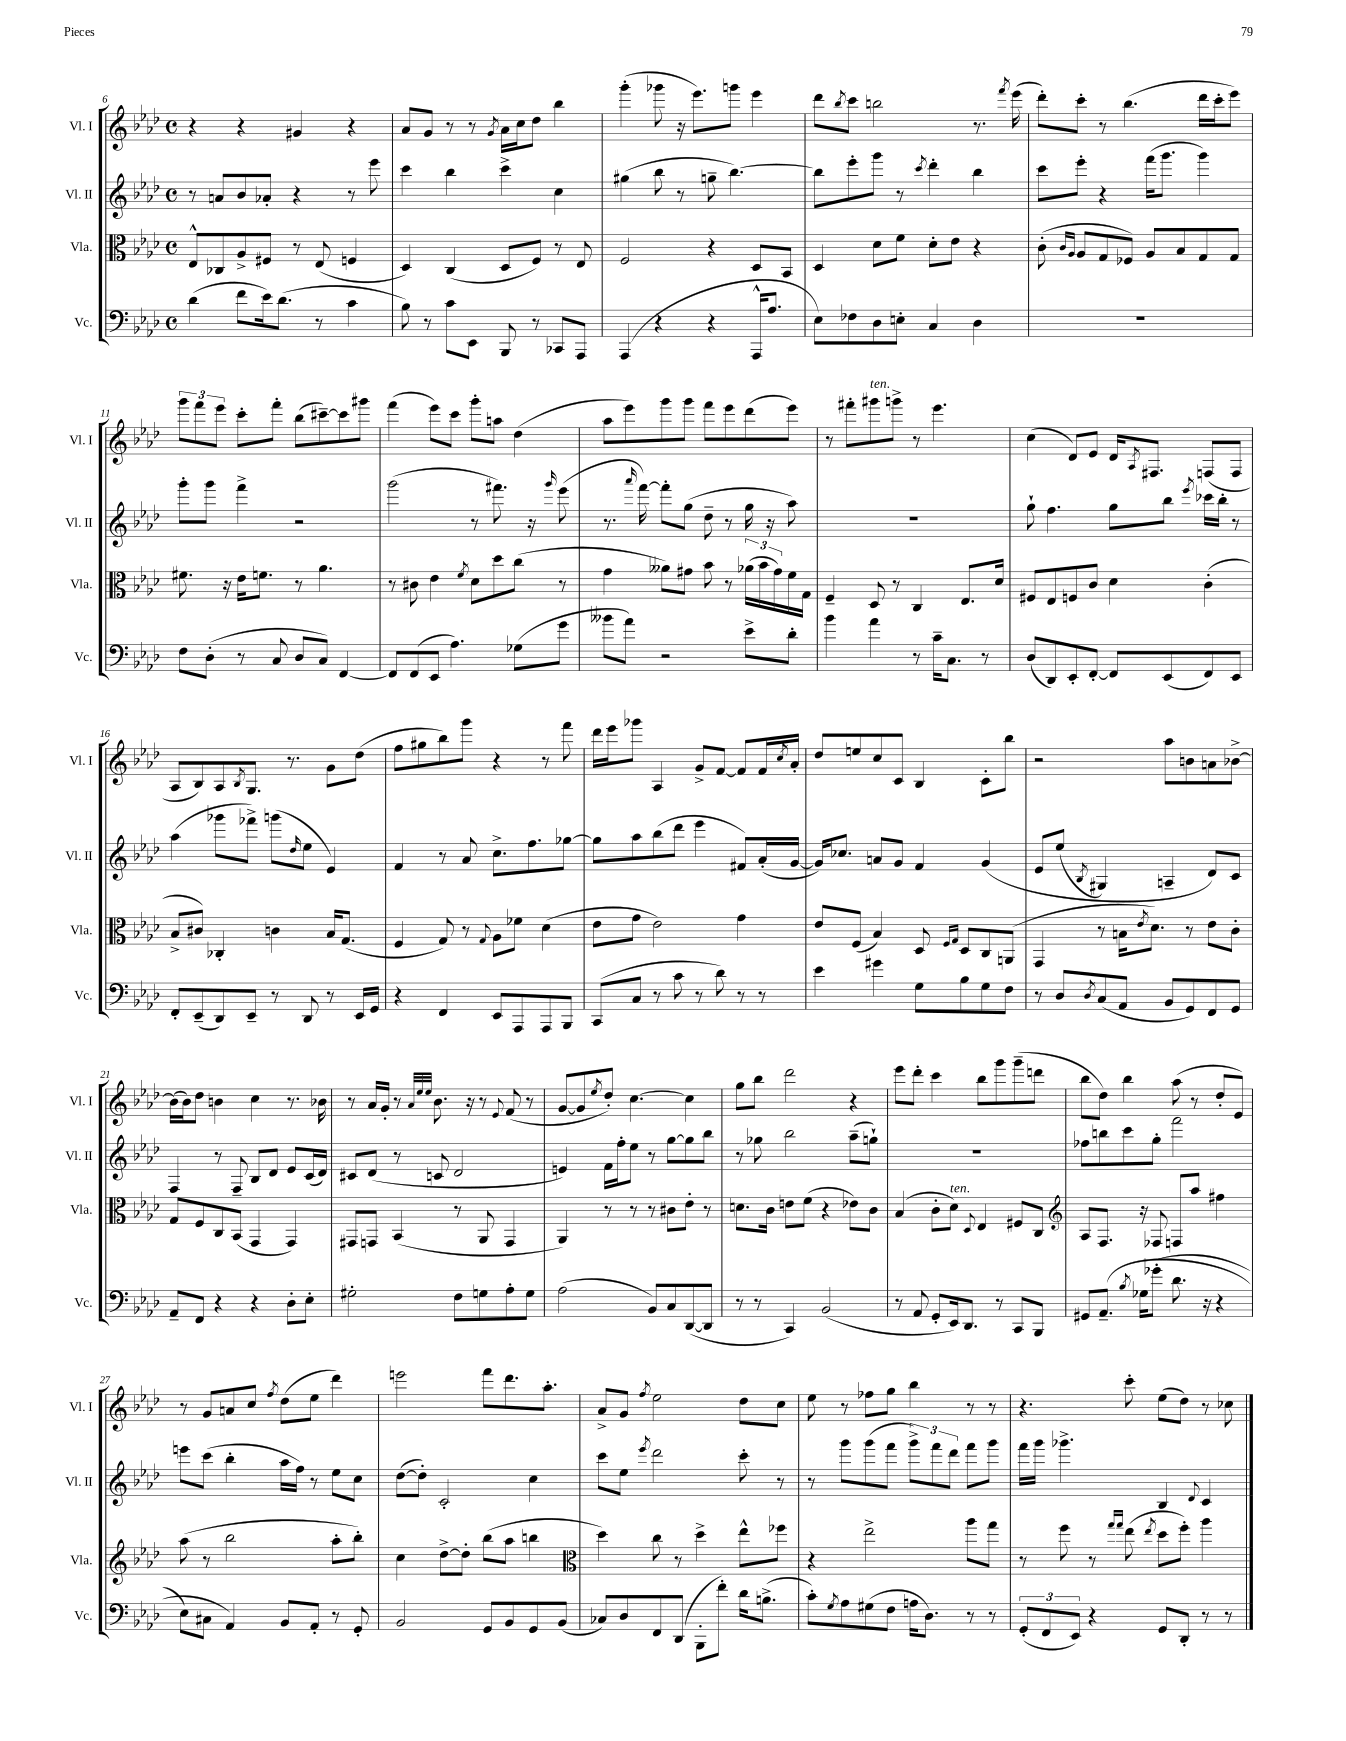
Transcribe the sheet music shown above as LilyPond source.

<<
\new StaffGroup <<
\new Staff = "s0" \with { instrumentName = "Vl. I" shortInstrumentName = "Vl. I" } {
    \clef treble \key aes \major \defaultTimeSignature \time 4/4
    r4 r4 gis'4 r4 |
    aes'8 g'8 r8 r8 \acciaccatura { g'8 } aes'16 c''16 des''8 bes''4 |
    g'''4-.( ges'''8 r16 ees'''8.) g'''8 ees'''4 |
    des'''8 \acciaccatura { bes''8 } c'''8 b''2 r8. \acciaccatura { f'''8 } ees'''16( |
    des'''8-.) c'''8-. r8 bes''4.( des'''16 c'''16-. ees'''8) |
    \tuplet 3/2 { g'''8 f'''8 ees'''8 } c'''8-. f'''8-. bes''8( cis'''8~--) cis'''8 gis'''8 |
    f'''4( ees'''8) c'''8 g'''8-. a''8 des''4( |
    aes''8 ees'''8) g'''8 g'''8 f'''8 ees'''8 des'''8( ees'''8) |
    r8 fis'''8-. gis'''8^\markup { \italic "ten." } g'''8-> r8 ees'''4. |
    c''4( des'8) ees'8 des'16 \acciaccatura { aes8 } fis8. f8( f8 |
    aes8 bes8) aes8 \acciaccatura { bes8 } g8. r8. g'8 des''8( |
    f''8 gis''8 bes''8) g'''8 r4 r8 f'''8 |
    des'''16 ees'''16 ges'''8 aes4 g'8-> f'8~ f'8 f'16 \acciaccatura { c''8 } aes'16-. |
    des''8 e''8 c''8 c'8 bes4 c'8-. bes''8 |
    r2 aes''8 b'8 a'8 bes'8~-> |
    bes'16( bes'16) des''8 b'4 c''4 r8. bes'16 |
    r8 aes'16 g'16-. r8 \grace { aes'32 ees''32 ees''32 } bes'8. r16 r8 \appoggiatura { ees'8 } f'8( r8 |
    g'8~ g'8 \acciaccatura { ees''8 } des''8-.) c''4.~ c''4 |
    g''8 bes''8 des'''2 r4 |
    ees'''8 des'''8-. c'''4 bes''8 g'''8 g'''8--( d'''8 |
    bes''8 des''8) bes''4 aes''8( r8 des''8-. ees'8) |
    r8 g'8 a'8 c''8 \acciaccatura { f''8 } des''8( ees''8 des'''4) |
    e'''2 f'''8 des'''8. aes''8.-. |
    aes'8-> g'8 \acciaccatura { f''8 } ees''2 des''8 c''8 |
    ees''8 r8 fes''8 g''8 bes''4 r8 r8 |
    r4. c'''8-. ees''8( des''8) r8 ces''8 \bar "|." |
}
\new Staff = "s1" \with { instrumentName = "Vl. II" shortInstrumentName = "Vl. II" } {
    \clef treble \key aes \major \defaultTimeSignature \time 4/4
    r8 a'8 bes'8 aes'8-. r4 r8 ees'''8 |
    c'''4 bes''4 c'''4-> c''4 |
    gis''4( bes''8 r8 g''8-- bes''4.~) |
    bes''8 ees'''8-. g'''8 r8 \acciaccatura { c'''8 } des'''4-. bes''4 |
    c'''8 ees'''8-. r4 f'''16( g'''8. g'''4) |
    g'''8-. g'''8 f'''4-> r2 |
    g'''2( r8 fis'''8.) r16 \grace { g'''16 } ees'''8( |
    r8. \grace { aes'''16 } f'''16~) f'''8-. g''8( des''8-- r8 g''16 r16 aes''8) |
    R1 |
    g''8-! f''4. g''8 bes''8 \acciaccatura { ees'''8 } ces'''16 bes''16-. r8 |
    aes''4( ges'''8 fes'''8->) g'''8( \grace { des''16 } ees''8 ees'4) |
    f'4 r8 aes'8 c''8.-> f''8. ges''8~ |
    ges''8 aes''8 bes''8( des'''8 ees'''4 fis'8) aes'16-.( g'16~ |
    g'16) ces''8. a'8 g'8 f'4 g'4\( |
    ees'8 ees''8( \acciaccatura { bes8 } gis4) a4-- des'8\) c'8 |
    f4 r8 f8-- bes8 des'8 ees'8 c'16( des'16) |
    cis'8 des'8( r8 c'8 des'2 |
    e'4) f'16 f''16-. ees''8 r8 g''8~ g''8 bes''8 |
    r8 ges''8 bes''2 aes''8--( g''8-!) |
    R1 |
    fes''8 b''8 c'''8 g''8-. f'''2 |
    e'''8 c'''8( bes''4-. aes''16 f''16) r8 ees''8 c''8 |
    des''8~( des''8-.) c'2-. c''4 |
    c'''8 ees''8 \acciaccatura { ees'''8 } des'''2 c'''8-. r8 |
    r8 g'''8 g'''8( f'''8 \tuplet 3/2 { g'''8->) f'''8 des'''8 } f'''8 g'''8 |
    f'''16 g'''16 ges'''4.-> bes4 \appoggiatura { des'8 } c'4 \bar "|." |
}
\new Staff = "s2" \with { instrumentName = "Vla." shortInstrumentName = "Vla." } {
    \clef alto \key aes \major \defaultTimeSignature \time 4/4
    ees8-^ ces8 aes8-> fis8 r8 ees8( f4 |
    des4) c4( des8 f8) r8 ees8 |
    f2 r4 des8 bes,8 |
    des4 des'8 f'8 des'8-. ees'8 r4 |
    c'8-.( \grace { c'16 aes16 } aes8 g8 fes8) aes8 bes8 g8 g8 |
    fis'8. r16 ees'16 f'8. r8 aes'4. |
    r8 cis'8 ees'4 \acciaccatura { f'8 } des'8 des''8 c''8( r8 |
    g'4 aeses'8) gis'8 bes'8 r8 \tuplet 3/2 { aes'16( bes'16 gis'16) } f'16 g16 |
    f4-- des8 r8 c4 ees8. des'16 |
    fis8 ees8 f8 c'8 des'4 c'4-.( |
    bes8-> cis'8) ces4-. c'4 bes16 g8.( |
    f4 g8) r8 \appoggiatura { g8 } aes8 fes'8 des'4( |
    ees'8 g'8 ees'2) g'4 |
    ees'8 f8( bes4) des8 \grace { f16 g16 } des8 c8 a,8( |
    g,4 r8 b16 \acciaccatura { ees'8 } des'8.) r8 ees'8 c'8-. |
    g8 f8 c8 bes,8( g,4 g,4) |
    gis,8 g,8 bes,4( r8 aes,8 g,4 |
    aes,4) r8 r8 r8 cis'8 ees'8-. r8 |
    d'8. c'16 e'8 f'8( r4 ees'8) c'8 |
    bes4( c'8-. des'8^\markup { \italic "ten." }) \appoggiatura { des8 } ees4 fis8 c8 |
    \clef treble aes8 f8. r16 fes8 f8 aes''8 fis''4 |
    aes''8( r8 bes''2 aes''8-. bes''8-.) |
    c''4 des''8~-> des''8-. bes''8( aes''8 b''4 |
    \clef alto des''4) c''8 r8 des''4-> ees''8-^ fes''8 |
    r4 ees''2-> aes''8 g''8 |
    r8 f''8 r8 \grace { g''16 g''16 } ees''8( \acciaccatura { ees''8 } des''8 f''8-.) aes''4 \bar "|." |
}
\new Staff = "s3" \with { instrumentName = "Vc." shortInstrumentName = "Vc." } {
    \clef bass \key aes \major \defaultTimeSignature \time 4/4
    des'4( f'8 ees'16) des'8.( r8 c'4 |
    bes8) r8 c'8 ees,8 bes,,8 r8 ces,8 aes,,8 |
    aes,,4( r4 r4 aes,,16-^ aes8. |
    ees8) fes8 des8 e8-. c4 des4 |
    R1 |
    f8 des8-.( r8 c8 des8 c8) f,4~ |
    f,8 f,8( ees,8 aes4.) ges8( g'8 |
    beses'8 aes'8) r2 ees'8-> des'8-. |
    bes'4 aes'4 r8 c'16-- c8. r8 |
    des8( des,8) ees,8-. f,8~-. f,8 ees,8( f,8) ees,8 |
    f,8-. ees,8--( des,8) ees,8-- r8 des,8 r8 ees,16 g,16 |
    r4 f,4 ees,8 aes,,8 aes,,8 bes,,8 |
    c,8( c8 r8 c'8 r8 des'8) r8 r8 |
    ees'4 gis'4 g8 bes8 g8 f8 |
    r8 des8 \acciaccatura { des8 } c8( aes,8 bes,8 g,8) f,8 g,8 |
    aes,8-- f,8 r4 r4 des8-. ees8-. |
    gis2-. f8 g8 aes8-. g8 |
    aes2( bes,8) c8 des,8~( des,8 |
    r8 r8 c,4) bes,2( |
    r8 aes,8 g,8-. ees,16) des,8. r8 c,8 bes,,8 |
    gis,8 aes,8.--\( \acciaccatura { bes8 } ges16 ges'8-.( des'8. r16 r4 |
    ees8) cis8 aes,4\) bes,8 aes,8-. r8 g,8-. |
    bes,2 g,8 bes,8 g,8 bes,8( |
    ces8) des8 f,8 des,8( bes,,8-. f'8-.) des'16 b8.->( |
    c'8-.) \acciaccatura { g8 } aes8 gis8( f8 a16 des8.) r8 r8 |
    \tuplet 3/2 { g,8-.( f,8 ees,8) } r4 g,8 des,8-. r8 r8 \bar "|." |
}
>>
>>
\layout { \context { \Score currentBarNumber = #6 } }
